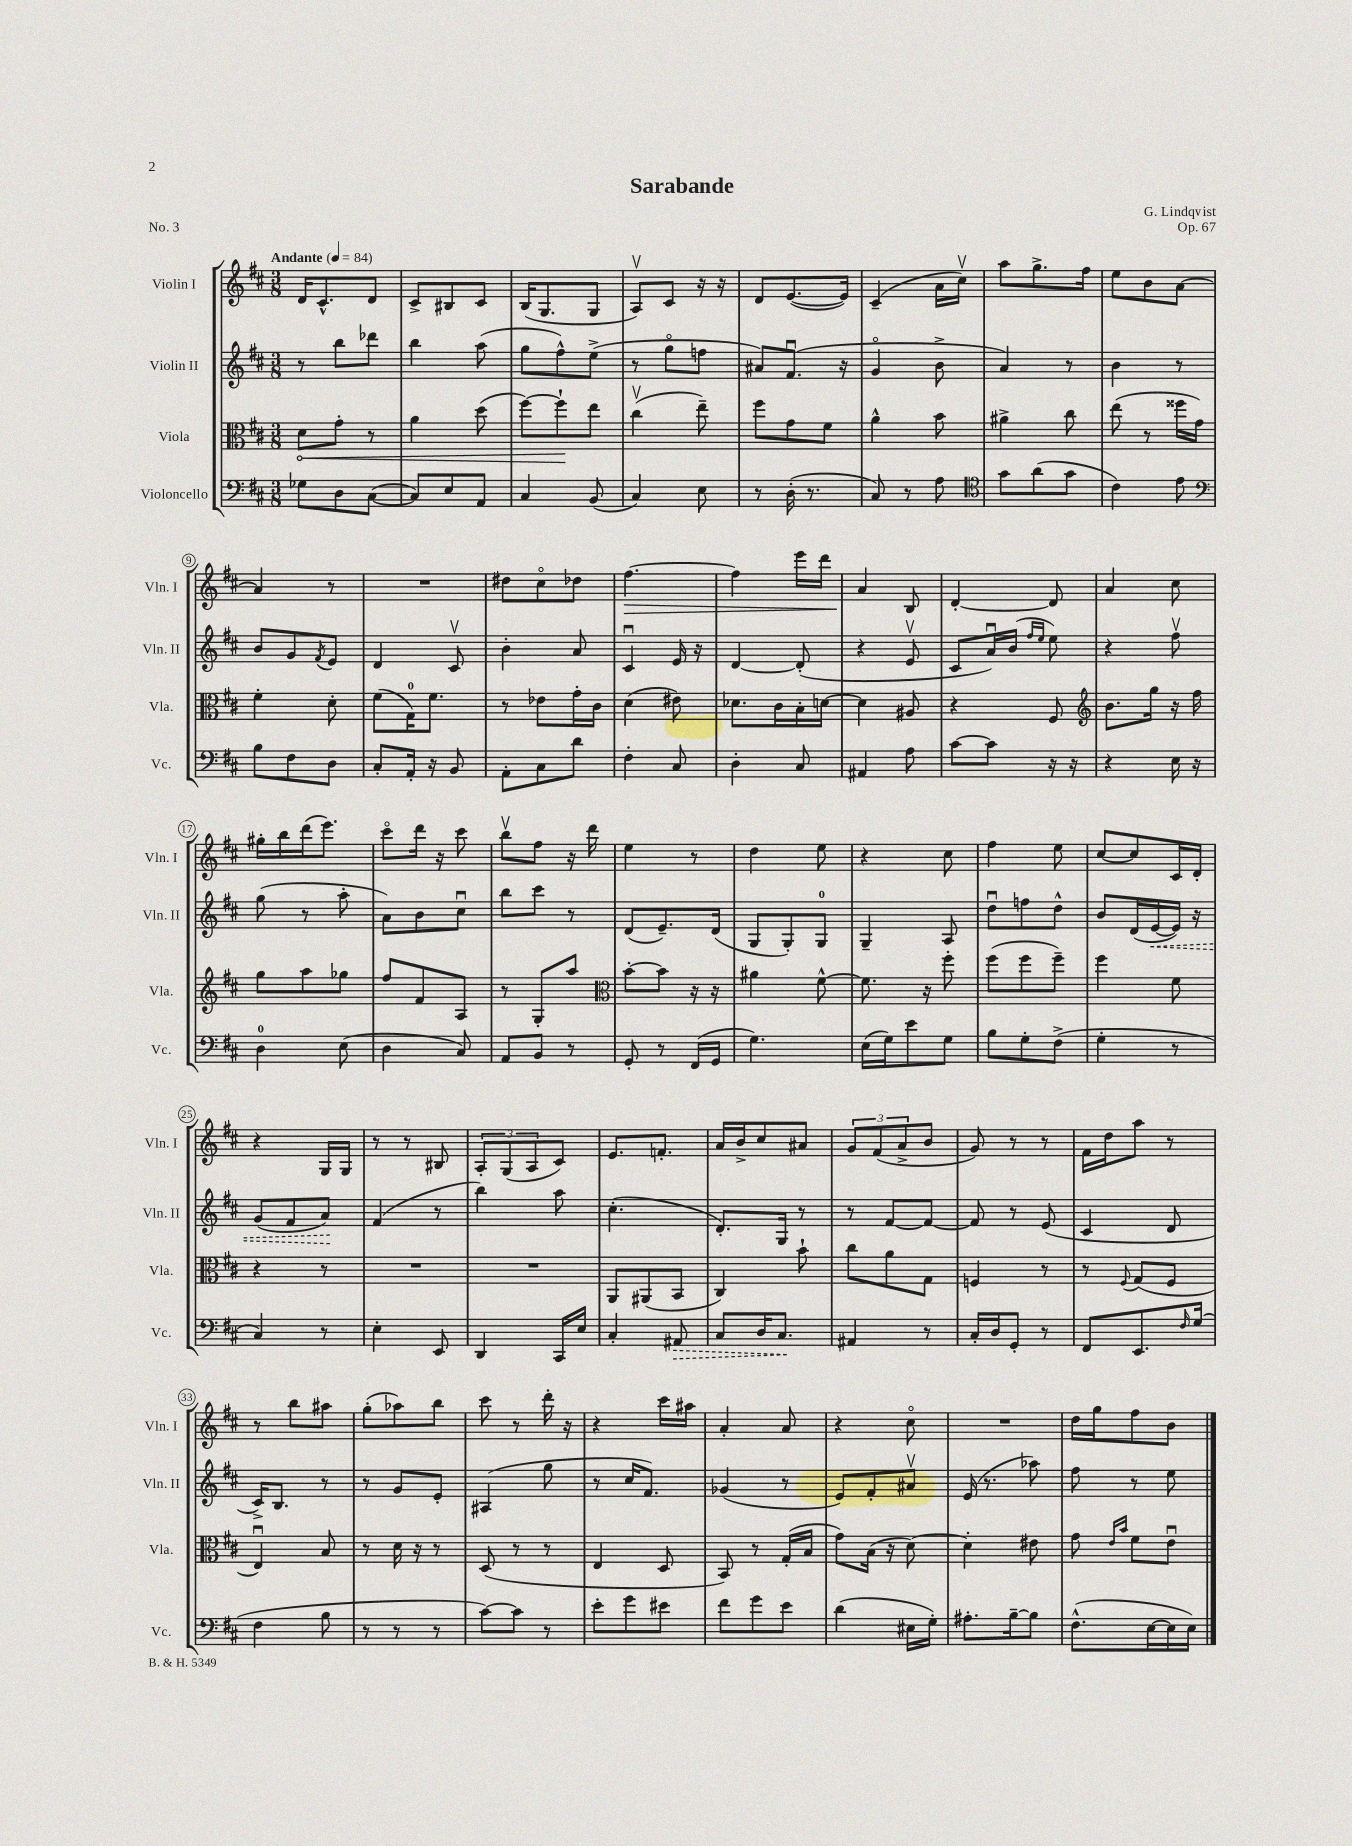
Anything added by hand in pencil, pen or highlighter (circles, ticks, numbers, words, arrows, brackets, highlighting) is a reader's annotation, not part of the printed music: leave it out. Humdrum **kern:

**kern	**kern	**kern	**kern
*staff4	*staff3	*staff2	*staff1
*clefF4	*clefC3	*clefG2	*clefG2
*k[f#c#]	*k[f#c#]	*k[f#c#]	*k[f#c#]
*M3/8	*M3/8	*M3/8	*M3/8
*MM84	*MM84	*MM84	*MM84
8G-	8d	8r	16d
.	.	.	8.c#^^
8D	8g'	8bb	.
([8C#	8r	8ddd-	8d
=	=	=	=
8C#])	4a	4bb	8c#^
8E	.	.	8B#
8AA	(8dd	(8aa	8c#
=	=	=	=
4C#	[8ff#)	8gg	(16B
.	.	.	8.G
.	8ff#`]	8ff#^^)	.
(8BB	8ee	(8ee^	8G
=	=	=	=
4C#)	(4cc#v	8r	8Av)
.	.	8ggo	8c#
8E	8ee~)	8ff	16r
.	.	.	16r
=	=	=	=
8r	8ff#	8a#)	8d
(16D'	8g	(8.f#u	([8.e
8.r	.	.	.
.	8f#	.	.
.	.	16r	16e])
=	=	=	=
8C#)	4a^^	4go	(4c#~
8r	.	.	.
8A	8b	8b^	16a
.	.	.	16cc#v)
=	=	=	=
*clefC4	*	*	*
8g	4a#^	4a)	8aa
(8a	.	.	8.gg^
8g	8cc#	8r	.
.	.	.	16ff#
=	=	=	=
4c#)	(8ee	4b	8ee
.	8r	.	8b
8e	16ff##	8r	[8a
.	16g)	.	.
=	=	=	=
*clefF4	*	*	*
8B	4f#'	8b	4a]
8F#	.	8g	.
.	.	8qf#	.
8D	8d'	8e	8r
=	=	=	=
8C#'	(8f#	4d	4.r
16AA'	16G)	.	.
16r	8.f#	.	.
8BB	.	8c#v	.
=	=	=	=
8AA'	8r	4b'	8dd#
8C#	8e-	.	8cc#o
8d	16g'	8a	8dd-
.	16c#	.	.
=	=	=	=
4F#'	(4d	4c#u	[4.ff#
8C#	8e#)	16e	.
.	.	16r	.
=	=	=	=
4D'	8.d-	[4d	4ff#]
.	16c#	.	.
8C#	16B'	(8d']	16eee
.	[16d	.	16ddd
=	=	=	=
4AA#	4d]	4r	4a
8A	8A#	8ev	8B
=	=	=	=
[8c#	4r	8c#	[4d'
8c#]	.	16au)	.
.	.	(16b	.
.	.	16qqff#	.
.	.	16qqee	.
16r	8F#	8ee)	8d]
16r	.	.	.
=	=	=	=
*	*clefG2	*	*
4r	8.b	4r	4a
.	16gg	.	.
16E	16r	8ff#v	8cc#
16r	16ff#	.	.
=	=	=	=
4D	8gg	(8gg	16gg#'
.	.	.	16bb
.	8aa	8r	(16ddd
.	.	.	8.eee)
(8E	8gg-	8aa'	.
=	=	=	=
4D	8ff#	8a)	8ccc#o
.	8f#	8b	16ddd
.	.	.	16r
8C#)	8A	8cc#u	8ccc#
=	=	=	=
8AA	8r	8bb	8bbv
8BB	8G'	8ccc#	8ff#
8r	8aa	8r	16r
.	.	.	16ddd
=	=	=	=
*	*clefC3	*	*
8GG'	[8b'	(8d	4ee
8r	8b]	8.e~)	.
(16FF#	16r	.	8r
16GG	16r	(16d	.
=	=	=	=
4.G)	4a#	8G	4dd
.	.	8G')	.
.	[8f#^^	8G	8ee
=	=	=	=
(16E	8.f#]	4G~	4r
16G)	.	.	.
8e	.	.	.
.	16r	.	.
8G	8ff#'	8A	8cc#
=	=	=	=
8B	(8ff#	8ddu	4ff#
8G'	8ff#	8ff	.
(8F#^	8ff#~)	8dd^^	8ee
=	=	=	=
4G'	4ff#	8b	[8cc#
.	.	(16d	8cc#]
.	.	[16e	.
8r	8f#	16e])	16c#
.	.	16r	16d'
=	=	=	=
4C#)	4r	(8g	4r
.	.	8f#	.
8r	8r	8a)	16G
.	.	.	16G
=	=	=	=
4E'	4.r	(4f#	8r
.	.	.	8r
8EE	.	8r	8B#
=	=	=	=
4DD	4.r	4bb)	12A'
.	.	.	(12G
.	.	.	12A
16CC#	.	8aa	8c#)
16E	.	.	.
=	=	=	=
4C#'	8AA	(4.cc#'	8.e
.	(8AA#	.	.
.	.	.	8.f'
8AA#	8BB	.	.
=	=	=	=
8C#	4C#)	8.d')	16a
.	.	.	16b^
16D	.	.	8cc#
8.C#	.	16G	.
.	8b`	8r	8a#
=	=	=	=
4AA#	8cc#	8r	12g
.	.	.	(12f#
.	8a	[8f#	.
.	.	.	12a^
8r	8G	8f#_	8b
=	=	=	=
16C#'	4F	8f#]	8g)
16D	.	.	.
8GG'	.	8r	8r
8r	8r	(8e	8r
=	=	=	=
8FF#	8r	4c#	16f#
.	.	.	16dd
.	8qqF#	.	.
8.EE	(8G	.	8aa
.	8F#	8d	8r
16qqF#	.	.	.
(16G	.	.	.
=	=	=	=
4F#	4Eu)	16c#^)	8r
.	.	8.B	.
.	.	.	8bb
8B	8B	8r	8aa#
=	=	=	=
8r	8r	8r	(8gg'
8r	16d	8g	8aa-)
.	16r	.	.
8r	8r	8e'	8bb
=	=	=	=
[8c#)	(8D	(4A#	8ccc#
8c#]	8r	.	8r
8r	8r	8gg	16ddd'
.	.	.	16r
=	=	=	=
8e'	4E	8r	4r
8g	.	16cc#	.
.	.	8.f#)	.
8e#	8D	.	16ccc#
.	.	.	16aa#
=	=	=	=
8f#	8BB)	(4g-	4a'
8g	8r	.	.
8e	(16G'	8r	8a
.	16B	.	.
=	=	=	=
(4d	8g)	8e)	4r
.	(16B	8f#'	.
.	16r	.	.
16E#	[8d)	8a#v	8cc#o
16G')	.	.	.
=	=	=	=
8.A#'	4d']	(16e	4.r
.	.	8.r	.
[16B~	.	.	.
8B]	8e#	8aa-)	.
=	=	=	=
(8.F#^^	8g	8ff#	16dd
.	.	.	16gg
.	16qqe	.	.
.	16qqb	.	.
.	8f#	8r	8ff#
[16E	.	.	.
16E]	8eu	8ee	8b
16E)	.	.	.
==	==	==	==
*-	*-	*-	*-
